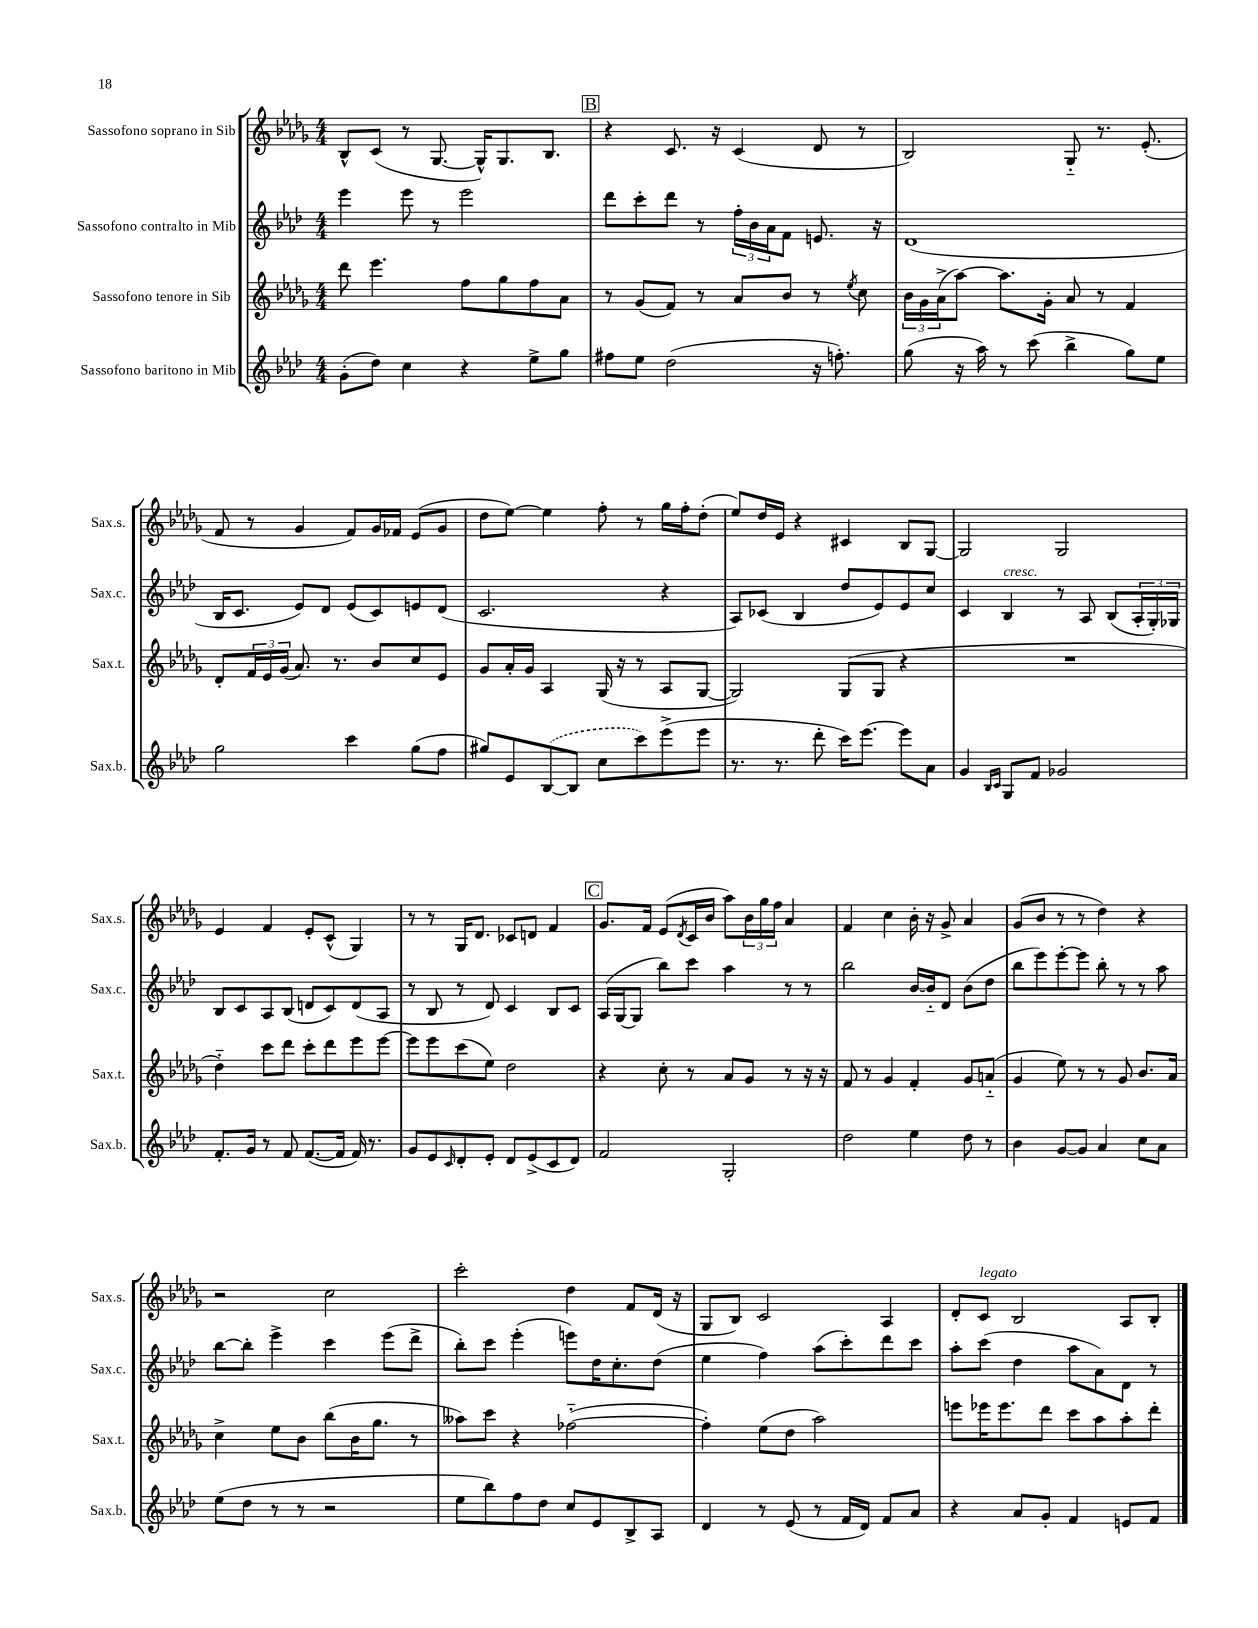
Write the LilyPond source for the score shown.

<<
\new StaffGroup <<
\new Staff = "s0" \with { instrumentName = "Sassofono soprano in Sib" shortInstrumentName = "Sax.s." } {
    \clef treble \key des \major \numericTimeSignature \time 4/4
    bes8-^ c'8( r8 ges8.~ ges16-^) ges8. bes8. |
    \mark \markup { \box "B" } r4 c'8. r16 c'4( des'8 r8 |
    bes2) ges8-_ r8. ees'8.-.( |
    f'8 r8 ges'4 f'8) ges'16 fes'16 ees'8( ges'8 |
    des''8 ees''8~) ees''4 f''8-. r8 ges''16 f''16-. des''8-.( |
    ees''8) des''16 ees'16 r4 cis'4 bes8 ges8~ |
    ges2 ges2 |
    ees'4 f'4 ees'8-. c'8-^( ges4) |
    r8 r8 ges16 des'8. ces'8 d'8 f'4 |
    \mark \markup { \box "C" } ges'8. f'16 ees'8( \acciaccatura { des'8 } c'16 bes'16 aes''8) \tuplet 3/2 { bes'16 ges''16 f''16 } aes'4 |
    f'4 c''4 bes'16-. r16 ges'8-> aes'4 |
    ges'8( bes'8 r8 r8 des''4) r4 |
    r2 c''2 |
    c'''2-. des''4 f'8 des'16( r16 |
    ges8 bes8) c'2 aes4 |
    des'8-. c'8^\markup { \italic "legato" } bes2 aes8 bes8-. \bar "|." |
}
\new Staff = "s1" \with { instrumentName = "Sassofono contralto in Mib" shortInstrumentName = "Sax.c." } {
    \clef treble \key aes \major \numericTimeSignature \time 4/4
    ees'''4 ees'''8 r8 ees'''2 |
    \mark \markup { \box "B" } des'''8 c'''8-. des'''8 r8 \tuplet 3/2 { f''16-. bes'16 aes'16 } f'8 e'8. r16 |
    des'1( |
    bes16 c'8. ees'8) des'8 ees'8( c'8) e'8 des'8( |
    c'2. r4 |
    aes8) ces'8( bes4 des''8 ees'8) ees'8 c''8 |
    c'4 bes4^\markup { \italic "cresc." } r8 aes8 bes8( \tuplet 3/2 { aes16-. g16-.) ges16 } |
    bes8 c'8 aes8 bes8( d'8 c'8) d'8( aes8 |
    r8 bes8 r8 des'8) c'4 bes8 c'8 |
    \mark \markup { \box "C" } aes16( g16~ g8 bes''8) c'''8 aes''4 r8 r8 |
    bes''2 bes'16~ bes'16-_ des'8 bes'8( des''8 |
    bes''8 ees'''8) ees'''8~-. ees'''8 bes''8-. r8 r8 aes''8 |
    bes''8~ bes''8-. ees'''4-> c'''4 ees'''8( des'''8-> |
    bes''8-.) c'''8 ees'''4-.( e'''8) des''16 c''8.-. des''8( |
    ees''4 f''4) aes''8( c'''8-.) des'''8 c'''8 |
    aes''8-. c'''8( des''4 aes''8 aes'8) des'8 r8 \bar "|." |
}
\new Staff = "s2" \with { instrumentName = "Sassofono tenore in Sib" shortInstrumentName = "Sax.t." } {
    \clef treble \key des \major \numericTimeSignature \time 4/4
    des'''8 ees'''4. f''8 ges''8 f''8 aes'8 |
    \mark \markup { \box "B" } r8 ges'8( f'8) r8 aes'8 bes'8 r8 \acciaccatura { ees''8 } c''8 |
    \tuplet 3/2 { bes'16 ges'16 aes'16->( } aes''8~) aes''8. ges'16-. aes'8 r8 f'4 |
    des'8-. \tuplet 3/2 { f'16 ees'16 ges'16( } aes'8.) r8. bes'8 c''8 ees'8 |
    ges'8 aes'16-. ges'16 aes4 ges16( r16 r8 aes8 ges8~ |
    ges2) ges8( ges8 r4 |
    R1 |
    des''4-_) c'''8 des'''8 c'''8-. des'''8 ees'''8 ees'''8~ |
    ees'''8 ees'''8 c'''8( ees''8) des''2 |
    \mark \markup { \box "C" } r4 c''8-. r8 aes'8 ges'8 r8 r16 r16 |
    f'8 r8 ges'4 f'4-. ges'8 a'8-_( |
    ges'4 ees''8) r8 r8 ges'8 bes'8. aes'16 |
    c''4-> ees''8 bes'8 bes''8( bes'16 ges''8. r8 |
    aeses''8) c'''8 r4 fes''2~-_( |
    fes''4-.) ees''8( des''8 aes''2) |
    e'''8 ees'''16 ees'''8. des'''8 c'''8 aes''8 aes''8-. des'''8-. \bar "|." |
}
\new Staff = "s3" \with { instrumentName = "Sassofono baritono in Mib" shortInstrumentName = "Sax.b." } {
    \clef treble \key aes \major \numericTimeSignature \time 4/4
    g'8-.( des''8) c''4 r4 ees''8-> g''8 |
    \mark \markup { \box "B" } fis''8 ees''8 des''2( r16 f''8.-.) |
    g''8( r16 aes''16) r8 c'''8( bes''4-> g''8) ees''8 |
    g''2 c'''4 g''8( f''8 |
    gis''8) ees'8 \once \slurDashed bes8~( bes8 c''8 c'''8) ees'''8->( ees'''8 |
    r8. r8. des'''8-. c'''16) ees'''8.~ ees'''8 aes'8 |
    g'4 \grace { bes16 c'16 } g8 f'8 ges'2 |
    f'8.-. g'16 r8 f'8 f'8.~( f'16 f'16) r8. |
    g'8 ees'8 \grace { c'16 } des'8-. ees'8-. des'8 ees'8->( c'8 des'8) |
    \mark \markup { \box "C" } f'2 g2-. |
    des''2 ees''4 des''8 r8 |
    bes'4 g'8~ g'8 aes'4 c''8 aes'8 |
    ees''8( des''8 r8 r8 r2 |
    ees''8 bes''8) f''8 des''8 c''8 ees'8 bes8-> aes8 |
    des'4 r8 ees'8( r8 f'16 des'16) f'8 aes'8 |
    r4 aes'8 g'8-. f'4 e'8 f'8 \bar "|." |
}
>>
>>
\layout { \context { \Score \remove "Bar_number_engraver" } }
